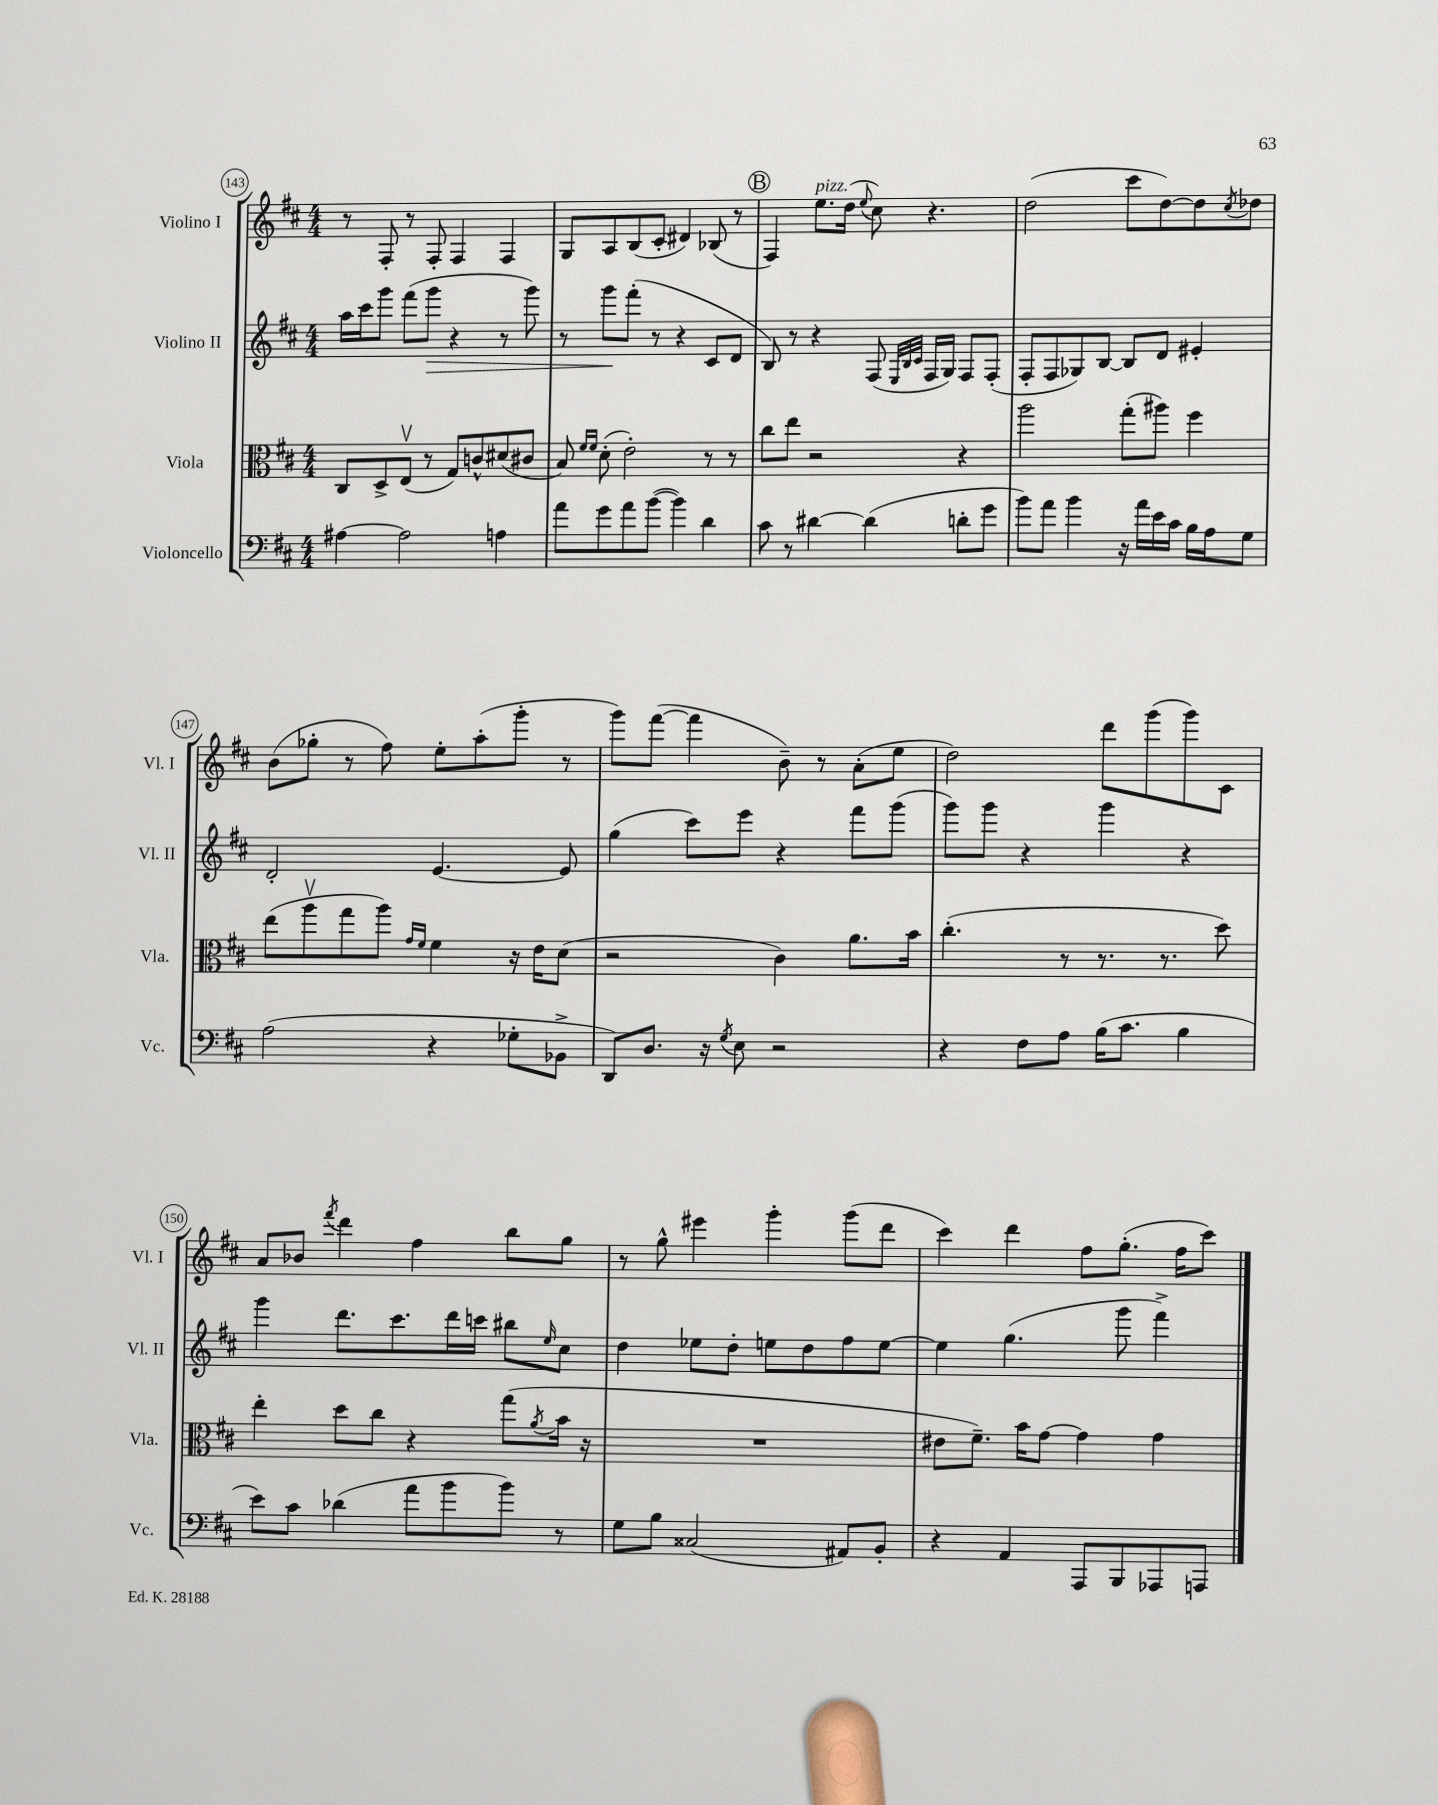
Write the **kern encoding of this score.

**kern	**kern	**kern	**kern
*staff4	*staff3	*staff2	*staff1
*clefF4	*clefC3	*clefG2	*clefG2
*k[f#c#]	*k[f#c#]	*k[f#c#]	*k[f#c#]
*M4/4	*M4/4	*M4/4	*M4/4
[4A#\	8C#/L	16aa\LL	8r
.	.	16ccc#\J	.
.	8D^/	8ggg\J	8F#'/
2A#\]	(8Ev/J	(8fff#\L	8r
.	8r	8ggg\J	8F#'/
.	8G/L)	4r	4F#/
.	8c^^/	.	.
4A\	(8d#/	8r	4F#/
.	8c#/J	8ggg\)	.
=	=	=	=
8a\L	8B/)	8r	8G/L
.	16qqf#/LL	.	.
.	16qqf#/JJ	.	.
8g\	(8d'\	8ggg\L	8A/
8a\	2e'\)	(8fff#'\J	(8B/
([8b\J	.	8r	8c#'/J
4b\])	.	4r	4d#/)
4d\	8r	8c#/L	(8B-/
.	8r	8d/J	8r
=	=	=	=
8c#\	8cc#\L	8B/)	4F#/)
8r	8ee\J	8r	.
[4d#\	2r	4r	8.ee\L
.	.	.	(16dd\Jk
.	.	.	8qqee/
(4d#\]	.	(8F#/	8cc#\)
.	.	32qqE/LLL	.
.	.	32qqB/	.
.	.	32qqc#/JJJ	.
.	.	16F#/LL	4.r
.	.	16G/JJ)	.
8d'\L	4r	8F#/L	.
8g\J	.	(8F#'/J	.
=	=	=	=
8b\L)	2aa\	8F#'/L	(2dd\
8a\J	.	8F#/	.
4b\	.	8G-/)	.
.	.	[8B/J	.
16r	(8gg'\L	8B/]L	8ccc#\L
16a\LL	.	.	.
16e\	8aa#\J)	8d/J	[8dd\)
16c#\JJ	.	.	.
16B\LL	4ff#\	4e#'/	8dd\]
16A\J	.	.	.
.	.	.	8qcc#/
8G\J	.	.	8dd-\J
=	=	=	=
(2A\	(8ee\L	2d'/	(8b\L
.	8aav\	.	8gg-'\J
.	8gg\	.	8r
.	8aa\J)	.	8ff#\)
.	16qqg/LL	.	.
.	16qqf#/JJ	.	.
4r	4f#\	[4.e/	8ee'\L
.	.	.	(8aa'\
8G-'\L	16r	.	8ggg'\J
.	16e\LK	.	.
8BB-^\J	(8d\J	8e/]	8r
=	=	=	=
8DD/L)	2r	(4gg\	8ggg\L)
8.D/J	.	.	([8fff#\J
.	.	8ccc#\L)	4fff#\]
16r	.	.	.
8qG/	.	.	.
8E\	.	8eee\J	.
2r	4c#\)	4r	8b~\)
.	.	.	8r
.	8.a\L	8fff#\L	(8a'\L
.	.	(8ggg\J	8ee\J
.	16b\Jk	.	.
=	=	=	=
4r	(4.cc#'\	8ggg\L)	2dd\)
.	.	8ggg\J	.
8F#\L	.	4r	.
8A\J	8r	.	.
(16B\LK	8.r	4ggg\	8ddd\L
8.c#\J	.	.	.
.	.	.	(8ggg\
.	8.r	.	.
4B\	.	4r	8ggg\)
.	8dd\)	.	8c#\J
=	=	=	=
8e\L)	4ee'\	4ggg\	8a/L
8c#\J	.	.	8b-/J
.	.	.	8qfff#/
(4d-\	8dd\L	8.ddd\L	4ddd\
.	8cc#\J	.	.
.	.	8.ccc#\	.
8a\L	4r	.	4ff#\
8b\	.	16ddd\L	.
.	.	16ccc\JJ	.
8b\J)	(8gg\L	8bb#\L	8bb\L
.	8qa/	16qqee/	.
8r	16b\Jk	8cc#\J	8gg\J
.	16r	.	.
=	=	=	=
8G\L	1r	4dd\	8r
8B\J	.	.	8gg^^\
(2C##/	.	8ee-\L	4eee#\
.	.	8dd'\J	.
.	.	8ee\L	4ggg'\
.	.	8dd\	.
8AA#/L)	.	8ff#\	(8ggg\L
8BB'/J	.	[8ee\J	8ddd\J
=	=	=	=
4r	8e#\L	4ee\]	4ccc#\)
.	8.f#~\J)	.	.
4AA/	.	(4.gg\	4ddd\
.	16b\LK	.	.
.	[8g\J	.	.
8AAA/L	4g\]	.	8ff#\L
8BBB/	.	8ggg\	(8.gg'\J
8AAA-/	4g\	4fff#^\)	.
.	.	.	16ff#\LK
8AAA/J	.	.	8ccc#\J)
==	==	==	==
*-	*-	*-	*-
